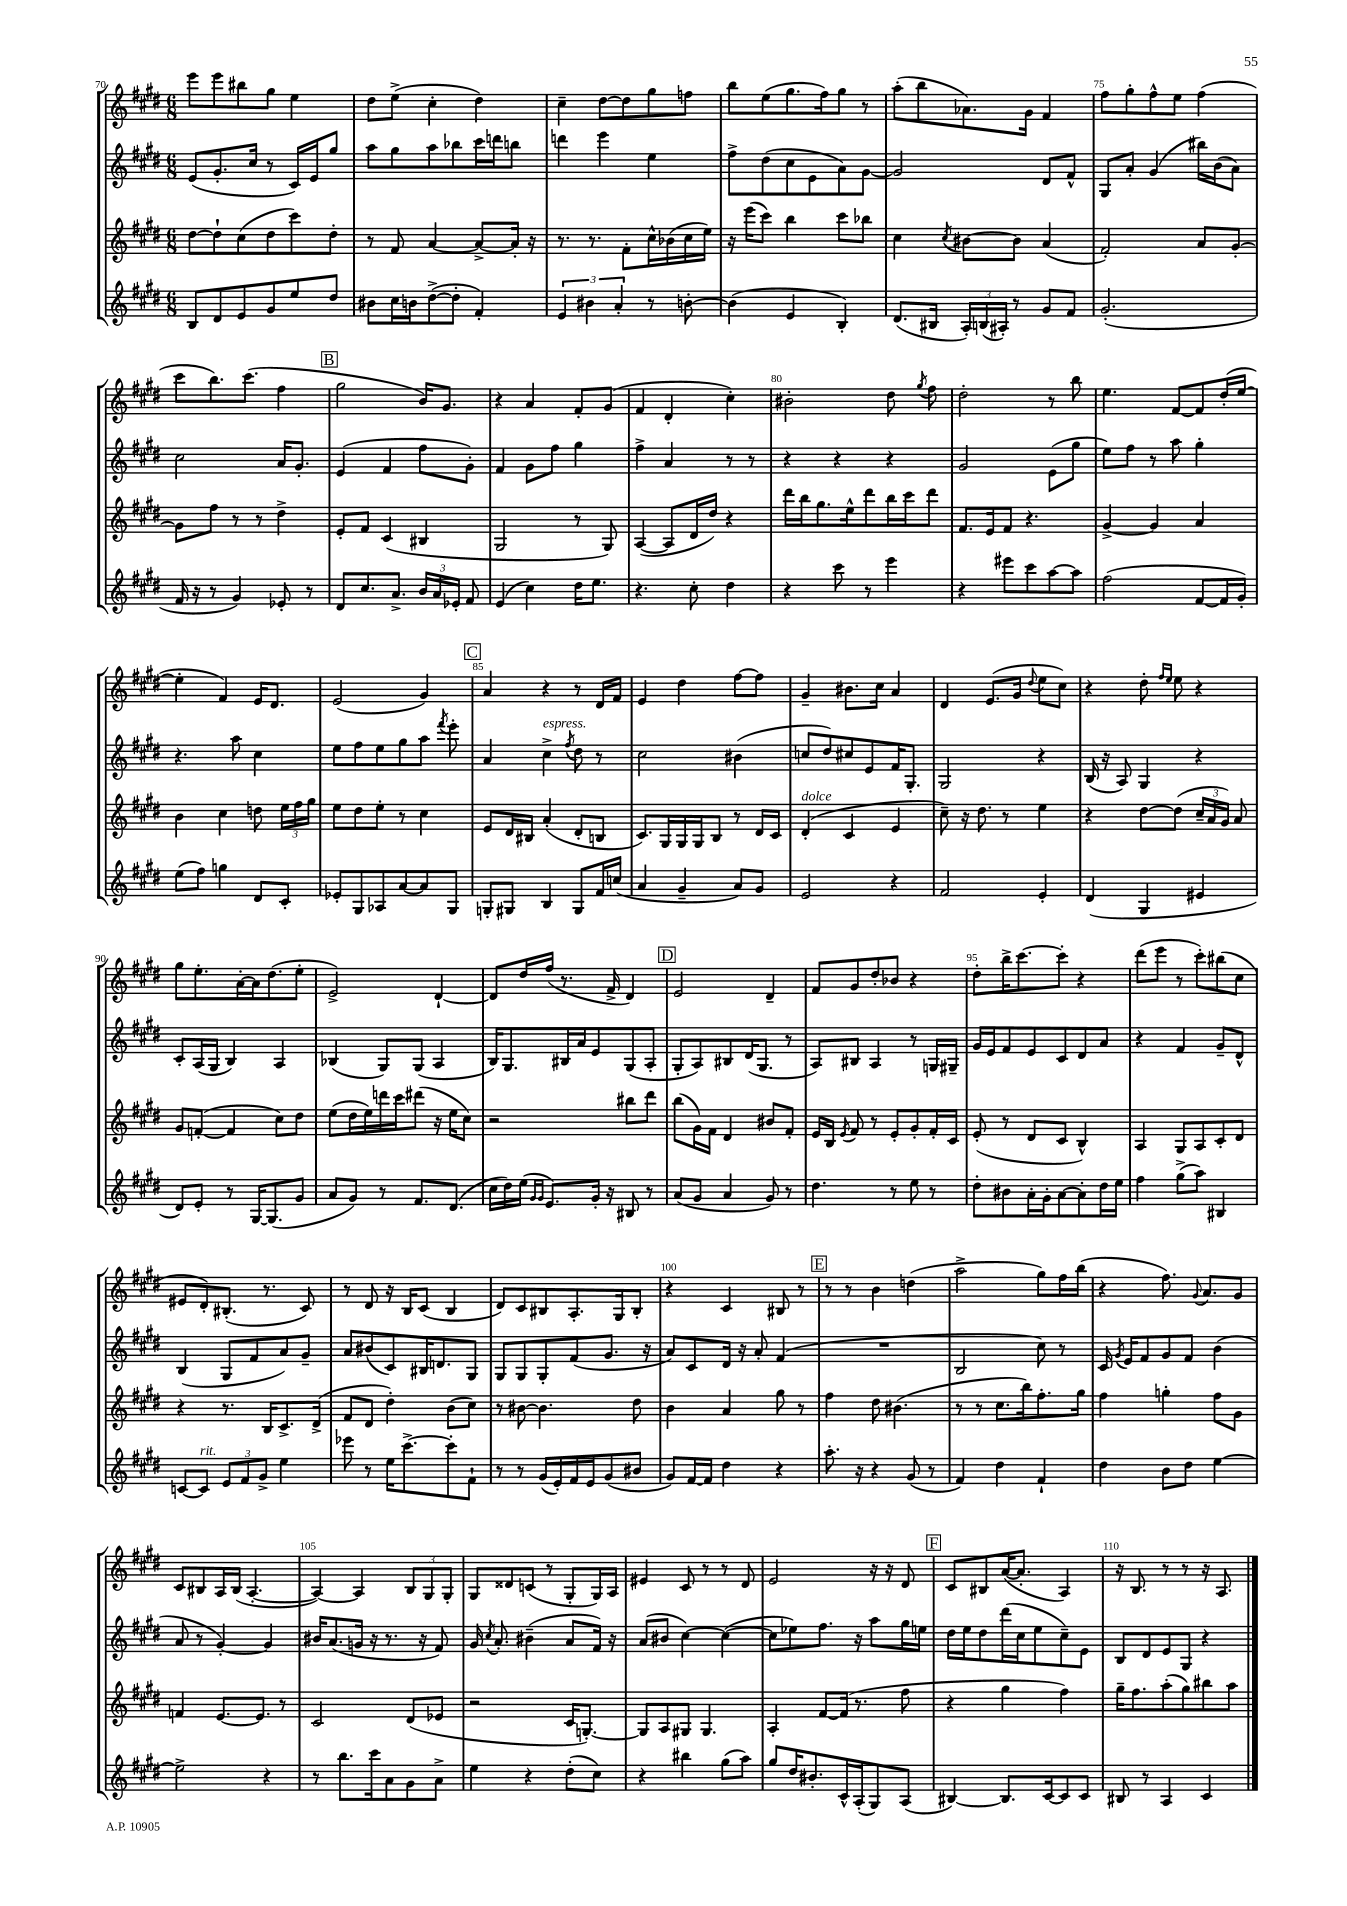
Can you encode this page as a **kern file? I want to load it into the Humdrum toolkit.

**kern	**kern	**kern	**kern
*staff4	*staff3	*staff2	*staff1
*clefG2	*clefG2	*clefG2	*clefG2
*k[f#c#g#d#]	*k[f#c#g#d#]	*k[f#c#g#d#]	*k[f#c#g#d#]
*M6/8	*M6/8	*M6/8	*M6/8
8B	[8dd#	(8e	8eee
8d#	8dd#`]	8.g#'	8eee
8e	(8cc#	.	8bb#
.	.	16cc#	.
8g#	8dd#	8r	8gg#
8ee	8ccc#)	16c#)	4ee
.	.	16e	.
8dd#	8dd#'	8gg#	.
=	=	=	=
8b#	8r	8aa	8dd#
16cc#	8f#	8gg#	(8ee^
16b	.	.	.
([8dd#^	[4a	8aa	4cc#'
8dd#']	.	8bb-	.
4f#')	8a^_	16ccc#	4dd#)
.	.	16ddd	.
.	16a']	8bb	.
.	16r	.	.
=	=	=	=
6e	8.r	4ddd	4cc#~
6b#	.	.	.
.	8.r	.	.
.	.	4eee	[8dd#
6a'	.	.	.
.	8f#'	.	8dd#]
8r	16cc#^^	4ee	8gg#
.	(16b-	.	.
[8b'	16cc#	.	8ff
.	16ee)	.	.
=	=	=	=
(4b]	16r	8ff#^	8bb
.	(16eee	.	.
.	8ccc#)	(8dd#	(8ee
4e	4bb	8cc#	8.gg#
.	.	8e	.
.	.	.	16ff#)
4B')	8ccc#	8a)	8gg#
.	8bb-	[8g#	8r
=	=	=	=
(8.d#	4cc#	2g#]	(8aa'
.	.	.	8bb
16B#	.	.	.
.	8qcc#	.	.
24A')	[8b#	.	8.a-)
(24B	.	.	.
24A#')	.	.	.
8r	8b#]	.	.
.	.	.	16g#
8g#	(4a	8d#	4f#
8f#	.	8f#^^	.
=	=	=	=
(2.g#'	2f#')	8G#	8ff#
.	.	8a'	8gg#'
.	.	(4g#	8ff#^^
.	.	.	8ee
.	8a	16bb#)	(4ff#
.	.	(16b	.
.	[8g#'	8a)	.
=	=	=	=
16f#	8g#]	2cc#	8ccc#
16r	.	.	.
8r	8ff#	.	8.bb)
4g#)	8r	.	.
.	.	.	(8.ccc#
.	8r	.	.
8e-'	4dd#^	16a	4ff#
.	.	8.g#'	.
8r	.	.	.
=	=	=	=
8d#	8e'	(4e	2gg#
8.cc#	8f#	.	.
.	(4c#	4f#	.
8.a^	.	.	.
24b	4B#	8ff#	16b)
24a	.	.	.
.	.	.	8.g#
24e-'	.	.	.
8f#	.	8g#')	.
=	=	=	=
(4e	2G#	4f#	4r
4cc#)	.	8g#	4a
.	.	8ff#	.
16dd#	8r	4gg#	8f#'
8.ee	.	.	.
.	8G#)	.	(8g#
=	=	=	=
4.r	([4A	4ff#^	4f#
.	8A]	4a	4d#'
8cc#'	16d#	.	.
.	16dd#)	.	.
4dd#	4r	8r	4cc#')
.	.	8r	.
=	=	=	=
4r	16ddd#	4r	2b#'
.	16bb	.	.
.	8.gg#	.	.
8ccc#	.	4r	.
.	16ee^^	.	.
8r	8ddd#	.	.
4eee	16bb	4r	8dd#
.	16ccc#	.	.
.	.	.	8qgg#
.	8ddd#	.	8ff#
=	=	=	=
4r	8.f#	2g#	2dd#'
.	16e	.	.
8eee#	8f#	.	.
8ccc#	4.r	.	.
[8aa	.	(8e	8r
8aa]	.	8gg#	8bb
=	=	=	=
(2ff#	[4g#^	8ee)	4.ee
.	.	8ff#	.
.	4g#]	8r	.
.	.	8aa	[8f#
[8f#	4a	4gg#'	8f#]
16f#]	.	.	(16dd#'
16g#')	.	.	[16ee
=	=	=	=
(8ee	4b	4.r	4ee']
8ff#)	.	.	.
4gg	4cc#	.	4f#)
.	.	8aa	.
8d#	8dd	4cc#	16e
.	.	.	8.d#
8c#'	24ee	.	.
.	24ff#	.	.
.	24gg#	.	.
=	=	=	=
8e-'	8ee	8ee	(2e
8G#	8dd#	8ff#	.
8A-	8ee'	8ee	.
[8a	8r	8gg#	.
8a]	4cc#	8aa	4g#)
.	.	8qfff#	.
8G#	.	8eee'	.
=	=	=	=
8G'	8e	4a	4a
8G#	16d#	.	.
.	16B#	.	.
4B	(4a'	4cc#^	4r
.	.	8qff#	.
8G#	8d#'	8dd#	8r
16f#	8B	8r	16d#
(16cc	.	.	16f#
=	=	=	=
4a	8.c#)	2cc#	4e
.	16G#	.	.
4g#~	16G#	.	4dd#
.	16G#	.	.
.	8B	.	.
8a)	8r	(4b#	[8ff#
8g#	16d#	.	8ff#]
.	16c#	.	.
=	=	=	=
2e	(4d#'	8cc	4g#~
.	.	8dd#)	.
.	4c#	8cc#	8.b#
.	.	8e	.
.	.	.	16cc#
4r	4e	16f#	4a
.	.	8.G#'	.
=	=	=	=
2f#	8cc#~)	2G#	4d#
.	16r	.	.
.	8.dd#	.	.
.	.	.	(8.e
.	8r	.	.
.	.	.	16g#
.	.	.	8qqdd#
4e'	4ee	4r	8ee
.	.	.	8cc#)
=	=	=	=
(4d#	4r	(16B	4r
.	.	16r	.
.	.	8A)	.
4G#	[8dd#	4G#	8dd#'
.	.	.	16qqff#
.	.	.	16qqee
.	(8dd#]	.	8ee
4e#	24cc#~	4r	4r
.	24a	.	.
.	24g#)	.	.
.	8a	.	.
=	=	=	=
8d#)	8g#	8c#'	8gg#
8e'	([8f'	(16A	8.ee'
.	.	16G#	.
8r	4f]	4B)	.
.	.	.	[16a'
[16G#	.	.	16a]
(8.G#]	.	.	(8.dd#
.	8cc#)	4A	.
8g#	8dd#	.	8ee'
=	=	=	=
8a	(8ee	(4B-	2e^)
8g#)	16dd#	.	.
.	16ee)	.	.
8r	16ddd	8G#)	.
.	16ccc#	.	.
8.f#	(8ddd#	(8G#	.
.	16r	4A	[4d#`
(8.d#	16ee	.	.
.	8cc#)	.	.
=	=	=	=
16cc#	2r	16B)	8d#]
16dd#)	.	8.G#	.
(16ee	.	.	16dd#
16qqg#	.	.	.
16qqg#	.	.	.
8.e)	.	.	(16ff#
.	.	16B#	8.r
.	.	16a	.
16g#'	.	8e	.
16r	.	.	16f#^
8B#	8bb#	(8G#	4d#)
8r	8ddd#	8A'	.
=	=	=	=
(8a	(8bb	8G#'	2e
8g#	16g#)	8A)	.
.	16f#	.	.
4a	4d#	8B#	.
.	.	(16d#	.
.	.	8.G#	.
8g#)	8b#	.	4d#~
8r	8f#'	8r	.
=	=	=	=
4.dd#	16e	8A)	8f#
.	16B	.	.
.	8qe	.	.
.	8f#	8B#	8g#
.	8r	4A	8dd#'
8r	8e'	.	8b-
8ee	8g#'	8r	4r
8r	16f#'	16G	.
.	16c#	16G#~	.
=	=	=	=
8dd#'	(8e'	16g#	8dd#'
.	.	16e	.
8b#	8r	8f#	16bb^
.	.	.	[8.ccc#
16a'	8d#	8e	.
16g#'	.	.	.
[8a	8c#	8c#	8ccc#']
8a']	4B^^)	8d#	4r
16dd#	.	8a	.
16ee	.	.	.
=	=	=	=
4ff#	4A	4r	(8ddd#
.	.	.	8eee
(8gg#^	8G#	4f#	8r
8aa)	8A	.	8ccc#')
4B#	8c#'	8g#~	(8bb#
.	8d#	8d#^^	8cc#
=	=	=	=
[8c	4r	(4B	8e#
8c]	.	.	8d#')
12e	8.r	8G#	(8.B#'
12f#	.	.	.
.	.	8f#	.
12g#^	.	.	.
.	16B	.	8.r
4ee	8.c#^	8a)	.
.	.	8g#~	8c#)
.	(16d#^	.	.
=	=	=	=
8eee-	8f#	8a	8r
8r	8d#	(8b#	8d#
16ee	4dd#')	8c#)	16r
[8.ccc#^	.	.	16B
.	.	16B#	(8c#
.	.	8.d	.
8ccc#']	(8b	.	4B
8f#`	8cc#)	8G#	.
=	=	=	=
8r	8r	8G#	8d#)
8r	[8b#	8G#	8c#
(16g#	4.b#]	8G#'	8B#
16e')	.	.	.
16f#	.	(8f#	8.A'
16e	.	.	.
(8g#	.	8.g#	.
.	.	.	16G#
8b#	8dd#	.	8B#'
.	.	16r	.
=	=	=	=
8g#)	4b	8a)	4r
[16f#	.	8c#	.
16f#]	.	.	.
4dd#	4a	16d#	4c#
.	.	16r	.
.	.	8a'	.
4r	8gg#	(4f#	8B#
.	8r	.	8r
=	=	=	=
8.aa'	4ff#	2.r	8r
.	.	.	8r
16r	.	.	.
4r	8dd#	.	4b
.	(4.b#	.	.
(8g#	.	.	(4dd
8r	.	.	.
=	=	=	=
4f#)	8r	2B	2aa^
.	8r	.	.
4dd#	8.cc#	.	.
.	16bb)	.	.
4f#`	8.ff#'	8cc#)	8gg#)
.	.	8r	16ff#
.	16gg#	.	(16bb
=	=	=	=
4dd#	4ff#	16c#	4r
.	.	8qg#	.
.	.	16e	.
.	.	8f#	.
8b	4gg'	8g#	8.ff#)
8dd#	.	8f#	.
.	.	.	8qqg#
.	.	.	8.a
[4ee	8ff#	(4b	.
.	8g#	.	8g#
=	=	=	=
2ee^]	4f	8a	8c#
.	.	8r	8B#
.	[8.e	[4g#')	16A
.	.	.	(16B#
.	.	.	[4.A'
.	8.e]	.	.
4r	.	4g#]	.
.	8r	.	.
=	=	=	=
8r	2c#	16b#	4A_)
.	.	(8.a	.
8.bb	.	.	.
.	.	16g	4A]
16ccc#	.	16r	.
8a	.	8.r	.
8g#	(8d#	.	12B
.	.	16r	.
.	.	.	12G#
8a^	8e-	8f#)	.
.	.	.	12G#'
=	=	=	=
4ee	2r	16g#	8G#
.	.	8qcc#	.
.	.	8.a'	.
.	.	.	8d##
4r	.	(4b#~	(8c
.	.	.	8r
(8dd#'	16c#	8a	8G#'
.	[8.G')	.	.
8cc#)	.	16f#)	16G#)
.	.	16r	16A
=	=	=	=
4r	8G]	(8a	4e#
.	8A	8b#	.
4bb#	8G#	[4cc#)	8c#
.	4.G#	.	8r
(8gg#	.	(4cc#_	8r
8aa)	.	.	8d#
=	=	=	=
8gg#	4A'	8cc#]	2e
16dd#	.	8ee-)	.
8.b#'	.	.	.
.	[8f#	8.ff#	.
16c#^^	(16f#]	.	.
(16A'	8.r	16r	.
8G#)	.	8aa	16r
.	.	.	16r
(8A	8ff#	16gg#	8d#
.	.	16ee	.
=	=	=	=
[4B#)	4r	16dd#	8c#
.	.	16ee	.
.	.	8dd#	8B#
8.B#]	4gg#	(16ddd#	([16a
.	.	16cc#	8.a']
.	.	8ee	.
[16c#	.	.	.
8c#]	4ff#)	8cc#~)	4A)
8c#	.	8e	.
=	=	=	=
8B#	16gg#~	8B	16r
.	8.ff#	.	8.B
8r	.	8d#	.
4A	(8aa'	8e	8r
.	8gg#)	8G#	8r
4c#	8bb#	4r	16r
.	.	.	8.A
.	8aa	.	.
==	==	==	==
*-	*-	*-	*-
